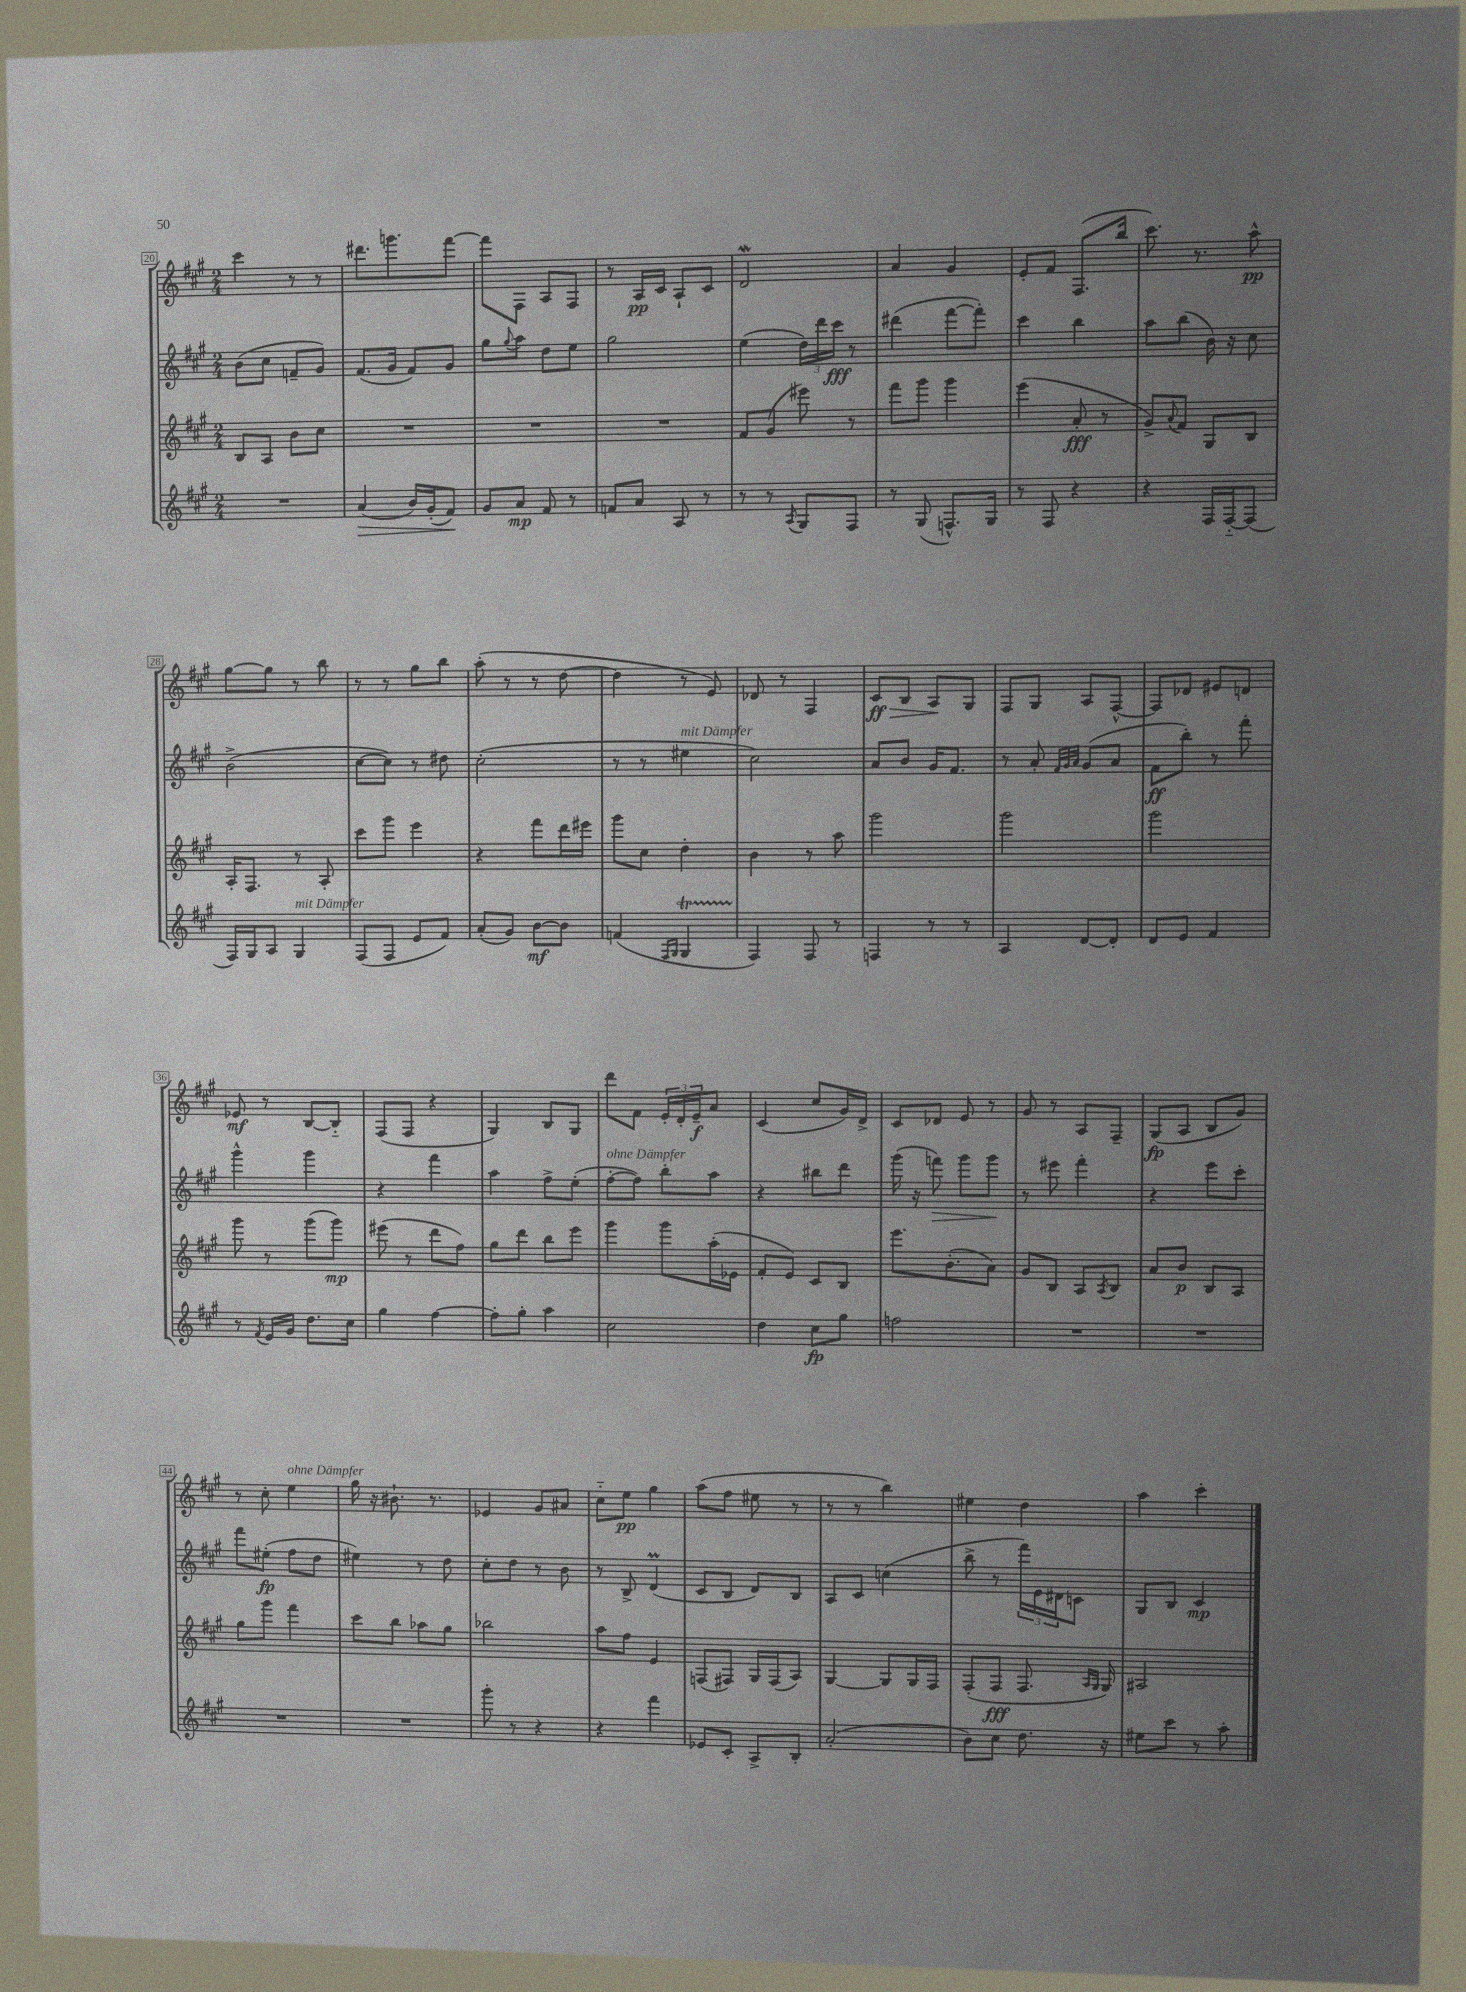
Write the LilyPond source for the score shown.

<<
\new StaffGroup <<
\new Staff = "s0" {
    \clef treble \key a \major \numericTimeSignature \time 2/4
    cis'''4 r8 r8 |
    dis'''8. g'''8. fis'''8~ |
    fis'''8 fis8 a8 fis8 |
    r8 a16\pp cis'16 a8-! cis'8 |
    d'2\mordent |
    a'4 gis'4 |
    e'8-. fis'8 fis8.( b''16 |
    cis'''8.) r8. a''8-^\pp |
    gis''8~ gis''8 r8 b''8 |
    r8 r8 gis''8 b''8 |
    a''8-.( r8 r8 d''8~ |
    d''4 r8 e'8) |
    des'8 r8 fis4 |
    cis'8\ff\> b8 a8\! gis8 |
    fis8 gis8 a8 fis8~-^ |
    fis8 des'8 eis'8 d'8 |
    ees'8\mf r8 b8~ b8-_ |
    fis8( fis8 r4 |
    gis4) b8 gis8 |
    d'''8 fis'8 \tuplet 3/2 { e'16-. d'16-. e'16--\f } a'8 |
    cis'4( cis''8 gis'16) d'16-> |
    cis'8 des'8 e'8 r8 |
    gis'8 r8 a8 fis8-- |
    gis8\fp( a8 b8 gis'8) |
    r8 cis''8-. e''4^\markup { \italic "ohne Dämpfer" } |
    gis''16 r16 bis'8.-! r8. |
    ees'4 gis'8 ais'8 |
    cis''8-_ e''8\pp gis''4 |
    a''8( fis''8 eis''8 r8 |
    r8 r8 b''4) |
    eis''4 d''4 |
    a''4 cis'''4-. \bar "|." |
}
\new Staff = "s1" {
    \clef treble \key a \major \numericTimeSignature \time 2/4
    b'8( cis''8 f'8-- gis'8) |
    fis'8.( gis'16 fis'8) gis'8 |
    gis''8 \appoggiatura { gis''8 } a''8 d''8 e''8 |
    gis''2 |
    e''4( \tuplet 3/2 { d''16) d'''16 cis'''16\fff } r8 |
    dis'''4( fis'''8~ fis'''8-.) |
    cis'''4 b''4 |
    a''8 b''8( b'16) r16 cis''8 |
    b'2->( |
    cis''8~ cis''8) r8 dis''8 |
    cis''2-.( |
    r8 r8 eis''4^\markup { \italic "mit Dämpfer" } |
    cis''2) |
    a'8 b'8 gis'16 fis'8. |
    r8 a'8-. \grace { fis'32 gis'32 a'32 } gis'8( a'8 |
    fis'8\ff b''8-.) r8 fis'''8-. |
    gis'''4-^ gis'''4 |
    r4 fis'''4 |
    a''4 fis''8-> e''8-.( |
    fis''8~-.^\markup { \italic "ohne Dämpfer" } fis''8) b''8-. a''8 |
    r4 bis''8 d'''8 |
    gis'''16( r16 f'''8\>) gis'''8 gis'''8\! |
    r8 eis'''8 fis'''4-. |
    r4 e'''8 cis'''8-. |
    fis'''8 eis''8-.\fp( fis''8 d''8 |
    eis''4) r8 d''8 |
    cis''8-. d''8 r8 b'8 |
    r8 b8-> d'4\prall( |
    cis'8 b8 d'8) b8 |
    a8 cis'8 c''4( |
    b''8-> r8 \tuplet 3/2 { fis'''16) e'16 dis'16 } c'8 |
    gis8 b8 cis'4\mp \bar "|." |
}
\new Staff = "s2" {
    \clef treble \key a \major \numericTimeSignature \time 2/4
    b8 a8 b'8 cis''8 |
    R2 |
    R2 |
    R2 |
    fis'8 gis'8( eis'''8) r8 |
    fis'''8 gis'''8 gis'''4 |
    e'''4( a'8-.\fff r8 |
    gis'8->) \appoggiatura { a'8 } fis'8 gis8 b8 |
    a16-. fis8. r8 a8-. |
    cis'''8 gis'''8 e'''4 |
    r4 fis'''8 d'''16 eis'''16 |
    gis'''8 cis''8 d''4-. |
    b'4 r8 a''8 |
    gis'''2 |
    gis'''2 |
    gis'''2 |
    gis'''8 r8 gis'''8( gis'''8\mp) |
    eis'''8( r8 d'''8 fis''8) |
    gis''8 d'''8 b''8 e'''8 |
    gis'''4 gis'''8 a''16-.( ees'16 |
    fis'8-. e'8) cis'8 b8 |
    e'''8. b'8.-.( a'8) |
    gis'8 b8 a8 \acciaccatura { a8 } b8 |
    a'8 b'8\p b8 a8 |
    gis''8 gis'''8 fis'''4 |
    cis'''8 b''8 aes''8 gis''8 |
    bes''2 |
    a''8 fis''8 e'4 |
    f8( fis8) gis16 fis16( a8) |
    gis4~ gis8 gis16 fis16 |
    fis8-.( fis8\fff fis8. \grace { a16 gis16 } gis16) |
    ais2 \bar "|." |
}
\new Staff = "s3" {
    \clef treble \key a \major \numericTimeSignature \time 2/4
    R2 |
    a'4\>( b'16) gis'16-.( fis'8\!) |
    gis'8 a'8\mp fis'8 r8 |
    f'8 a'8 a8 r8 |
    r8 r8 \acciaccatura { a8 } gis8 fis8 |
    r8 gis8( f8.-^) gis16 |
    r8 fis8 r4 |
    r4 fis16 fis16~-_ fis8( |
    fis16) gis16 a8 gis4^\markup { \italic "mit Dämpfer" } |
    fis8( fis8 e'8 fis'8) |
    a'8-.( gis'8) b'8~\mf b'8 |
    f'4( \grace { fis16 gis16 } gis4\startTrillSpan |
    fis4\stopTrillSpan) fis8 r8 |
    f4 r8 r8 |
    a4 d'8~ d'8-. |
    d'8 e'8 fis'4 |
    r8 \acciaccatura { fis'8 } e'16 gis'16 d''8. cis''16 |
    gis''4 fis''4~ |
    fis''8-. gis''8-. a''4 |
    cis''2 |
    d''4 cis''8\fp gis''8 |
    f''2 |
    R2 |
    R2 |
    R2 |
    R2 |
    gis'''8-. r8 r4 |
    r4 fis'''4 |
    ees'8 cis'8-. a8-> b8-. |
    a'2-.( |
    b'8) cis''8 d''8. r16 |
    eis''8 cis'''8 r8 a''8-. \bar "|." |
}
>>
>>
\layout { \context { \Score currentBarNumber = #20 \override BarNumber.stencil = #(make-stencil-boxer 0.1 0.3 ly:text-interface::print) } }
